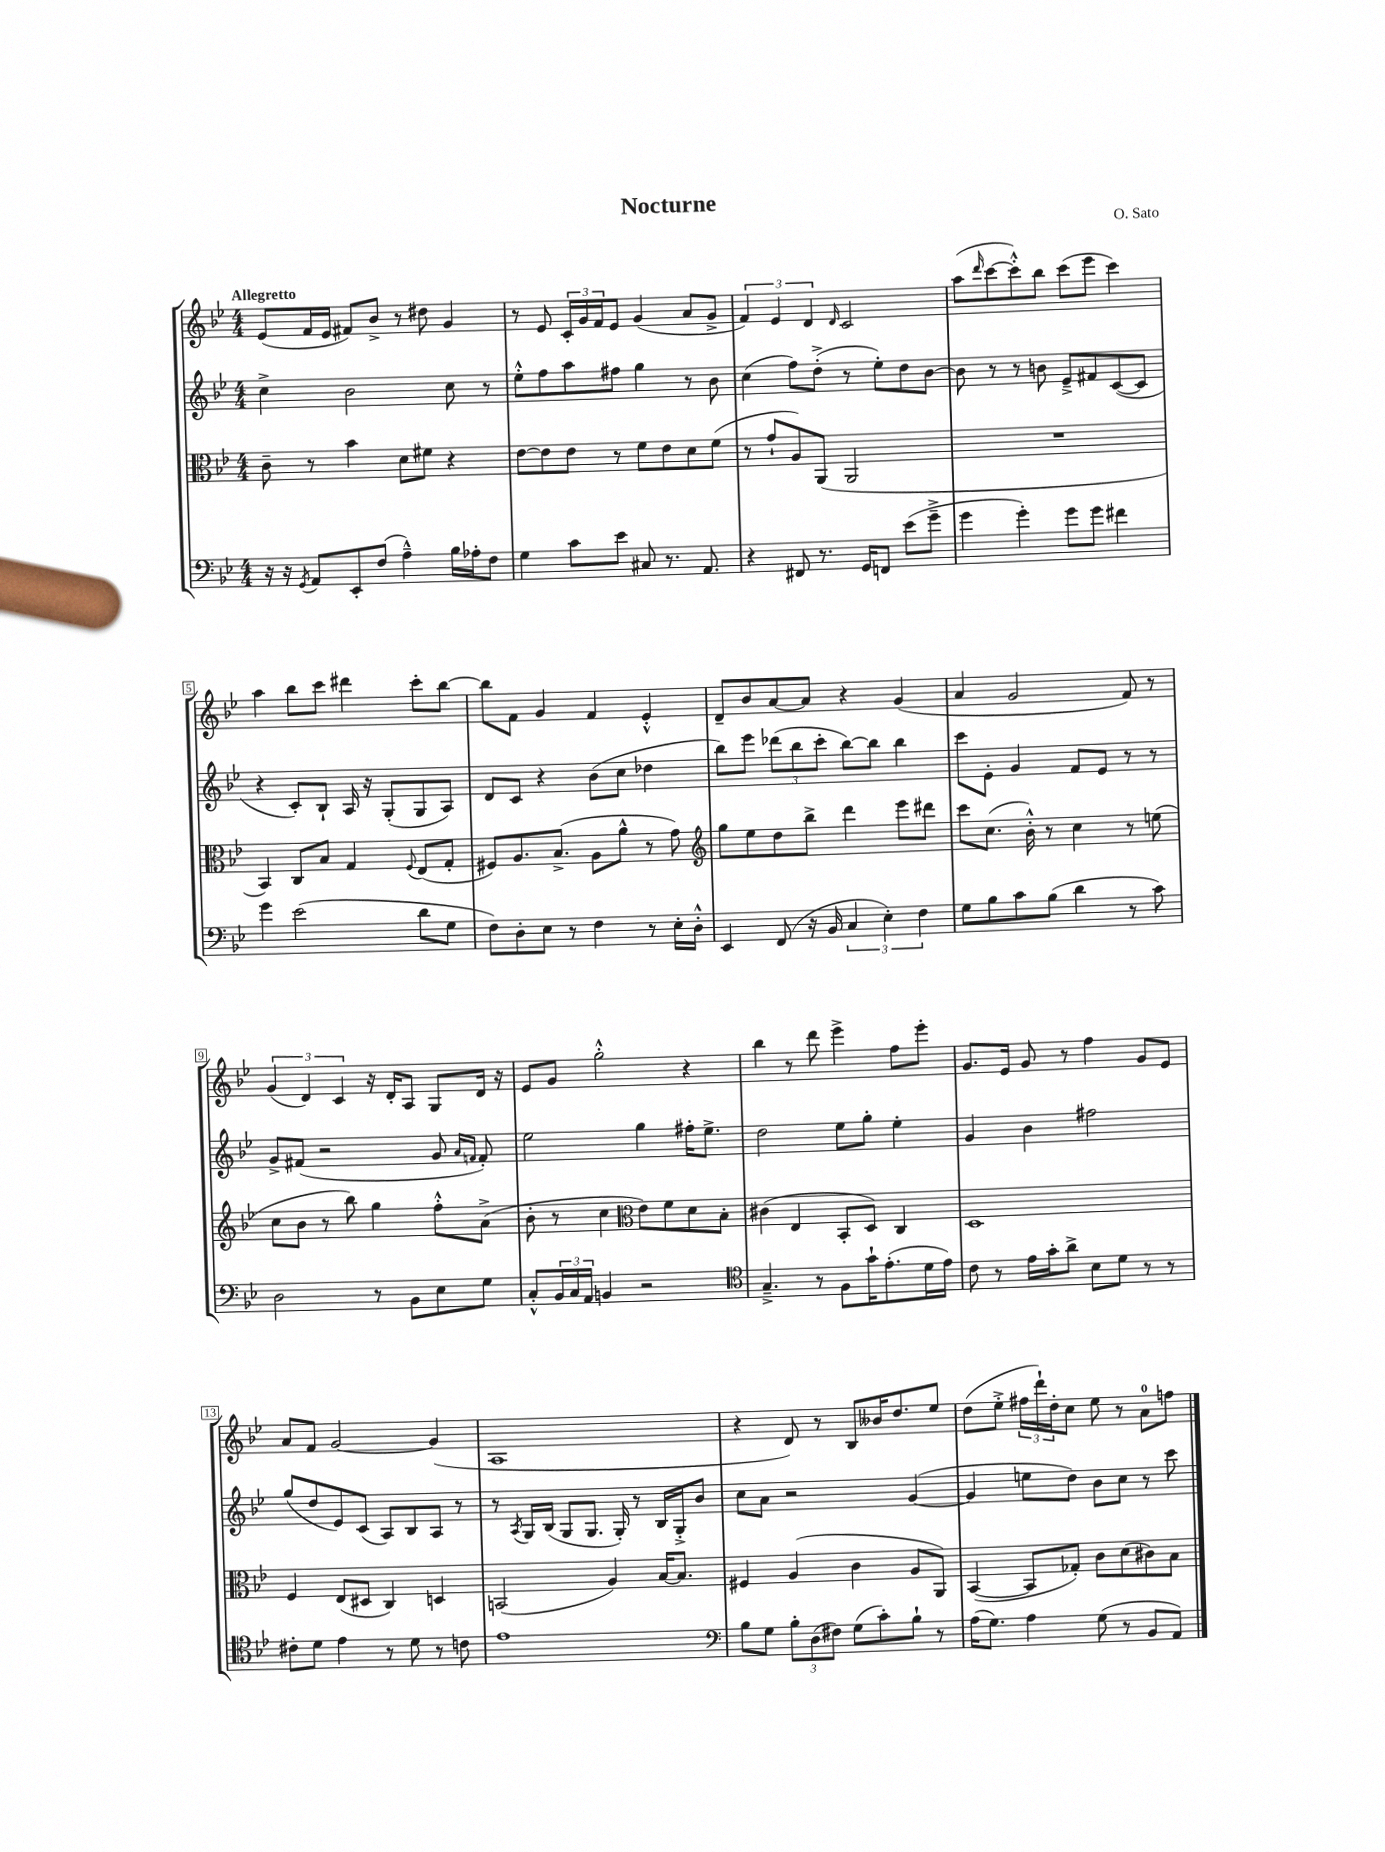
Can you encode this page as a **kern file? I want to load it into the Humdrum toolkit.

**kern	**kern	**kern	**kern
*staff4	*staff3	*staff2	*staff1
*clefF4	*clefC3	*clefG2	*clefG2
*k[b-e-]	*k[b-e-]	*k[b-e-]	*k[b-e-]
*M4/4	*M4/4	*M4/4	*M4/4
16r	8c~	4cc^	(8e-
16r	.	.	.
8qGG	.	.	.
8AA	8r	.	16f
.	.	.	16e-
8EE-'	4b-	2b-	8f#)
(8F	.	.	8b-^
4A~^^)	8d	.	8r
.	8f#	.	8dd#
16B-	4r	8cc	4g
16A-'	.	.	.
8F	.	8r	.
=	=	=	=
4G	[8e-	8ee-'^^	8r
.	8e-]	8ff	8e-
8c	8e-	8aa	24c'
.	.	.	24g
.	.	.	24f
8e-	8r	8ff#	8e-
8C#	8f	4gg	(4g
8.r	8e-	.	.
.	8d	8r	8a
8.AA	.	.	.
.	(8f	8b-	8g^
=	=	=	=
4r	8r	(4cc	6f)
.	8g`	.	.
.	.	.	6e-
8FF#	8A)	8ff)	.
.	.	.	6d
8.r	(8AA	(8dd'^	.
.	.	.	16qqd
.	2AA	8r	2c
16GG	.	.	.
8FF	.	8ee-')	.
(8e-	.	8dd	.
8g~^	.	[8b-	.
=	=	=	=
4g	1r	8b-]	(8aa
.	.	.	16qqddd
.	.	8r	[8ccc
4g')	.	8r	8ccc'^^])
.	.	8b	8bb-
8g	.	8e-~^	(8ccc
8g	.	8f#	8eee-
4f#	.	([8c	4ccc)
.	.	8c]	.
=	=	=	=
4g	4BB-)	4r	4aa
(2e-	8C	8c')	8bb-
.	8B-	8B-`	8ccc
.	4G	16A	4ddd#
.	.	16r	.
.	.	(8G'	.
.	8qqF	.	.
8d	(8E-	8G	8ccc'
8G	8G'	8A)	[8bb-
=	=	=	=
8F)	8F#)	8d	8bb-]
8D'	8.A	8c	8f
8E-	.	4r	4g
.	(8.B-^	.	.
8r	.	.	.
4F	8A	(8b-	4f
.	8a^^	8cc	.
8r	8r	4dd-	4e-'^^
16E-'	8g)	.	.
16D'^^	.	.	.
=	=	=	=
*	*clefG2	*	*
4EE-	8gg	8bb-)	8d~
.	8ee-	8eee-	8b-
(8FF	8dd	(12ddd-	[8a
.	.	12bb-	.
16r	8bb-^	.	8a]
.	.	12ccc'	.
16BB-	.	.	.
6C	4ddd	[8bb-)	4r
.	.	8bb-]	.
6E-')	.	.	.
.	8eee-	4bb-	(4g
6F	.	.	.
.	8ddd#	.	.
=	=	=	=
8G	8ccc	8ccc	4a
8B-	(8.cc	8e-'	.
8c	.	4g	2g
.	16b-'^^)	.	.
(8B-	8r	.	.
4d	4cc	8f	.
.	.	8e-	.
8r	8r	8r	8f)
8c)	(8ee	8r	8r
=	=	=	=
2D	8cc	8g^	(6g
.	8b-	(8f#	.
.	.	.	6d)
.	8r	2r	.
.	.	.	6c
.	8bb-)	.	.
8r	4gg	.	16r
.	.	.	16d'
8BB-	.	.	8A
8E-	8ff'^^	8g	8G
.	.	16qqa	.
.	.	16qqf	.
8G	(8a^	8f')	16d
.	.	.	16r
=	=	=	=
8C'^^	8b-'	2ee-	8e-
24BB-	8r	.	8g
24C	.	.	.
24AA	.	.	.
4BB	4cc	.	2gg'^^
*	*clefC3	*	*
2r	8e-)	4gg	.
.	8f	.	.
.	8d	16ff#'	4r
.	.	8.ee-^	.
.	8B-'	.	.
=	=	=	=
*clefC4	*	*	*
4.G~^	(4c#	2dd	4bb-
.	4E-	.	8r
8r	.	.	8ddd
8F	8BB-'	8ee-	4eee-^
16g`	8D)	8gg'	.
(8.e-'	.	.	.
.	4C	4ee-'	8ff
16d	.	.	8eee-'
16e-)	.	.	.
=	=	=	=
8c	1D	4g	8.g
8r	.	.	.
.	.	.	16e-
16e-	.	4b-	8g
16g'	.	.	.
8a^	.	.	8r
8B-	.	2ff#	4ff
8d	.	.	.
8r	.	.	8g
8r	.	.	8e-
=	=	=	=
8c#'	4F	(8gg	8a
8d	.	8dd	8f
4e-	(8E-	8e-)	[2g
.	8D#	(8c	.
8r	4C)	8A)	.
8d	.	8B-	.
8r	4D	8A	(4g]
8c	.	8r	.
=	=	=	=
1e-	(2BB	8r	1A
.	.	8qA	.
.	.	16G	.
.	.	(16B-	.
.	.	8G	.
.	.	8.G	.
.	4A)	.	.
.	.	16G')	.
.	.	8r	.
.	[16B-	16B-	.
.	8.B-]	16G'^	.
.	.	8b-	.
=	=	=	=
*clefF4	*	*	*
8B-	4F#	8cc	4r
8G	.	8a	.
12B-'	(4A	2r	8d)
(12D	.	.	.
.	.	.	8r
12F#)	.	.	.
(8G	4c	.	8B-
8c')	.	.	16b--
.	.	.	8.dd
8B-`	8A	([4g	.
8r	8AA)	.	8ee-
=	=	=	=
(16A	([4BB-	4g]	(8dd
8.G)	.	.	.
.	.	.	8ee-'^
4A	8BB-]	8ee	24ff#
.	.	.	24ddd`)
.	.	.	24dd'
.	8G-')	8dd)	8cc
(8G	8c	8b-	8ee-
8r	(8d	8cc	8r
8BB-	8c#)	8r	8a
8AA)	8B-	8ccc	8ff
==	==	==	==
*-	*-	*-	*-
